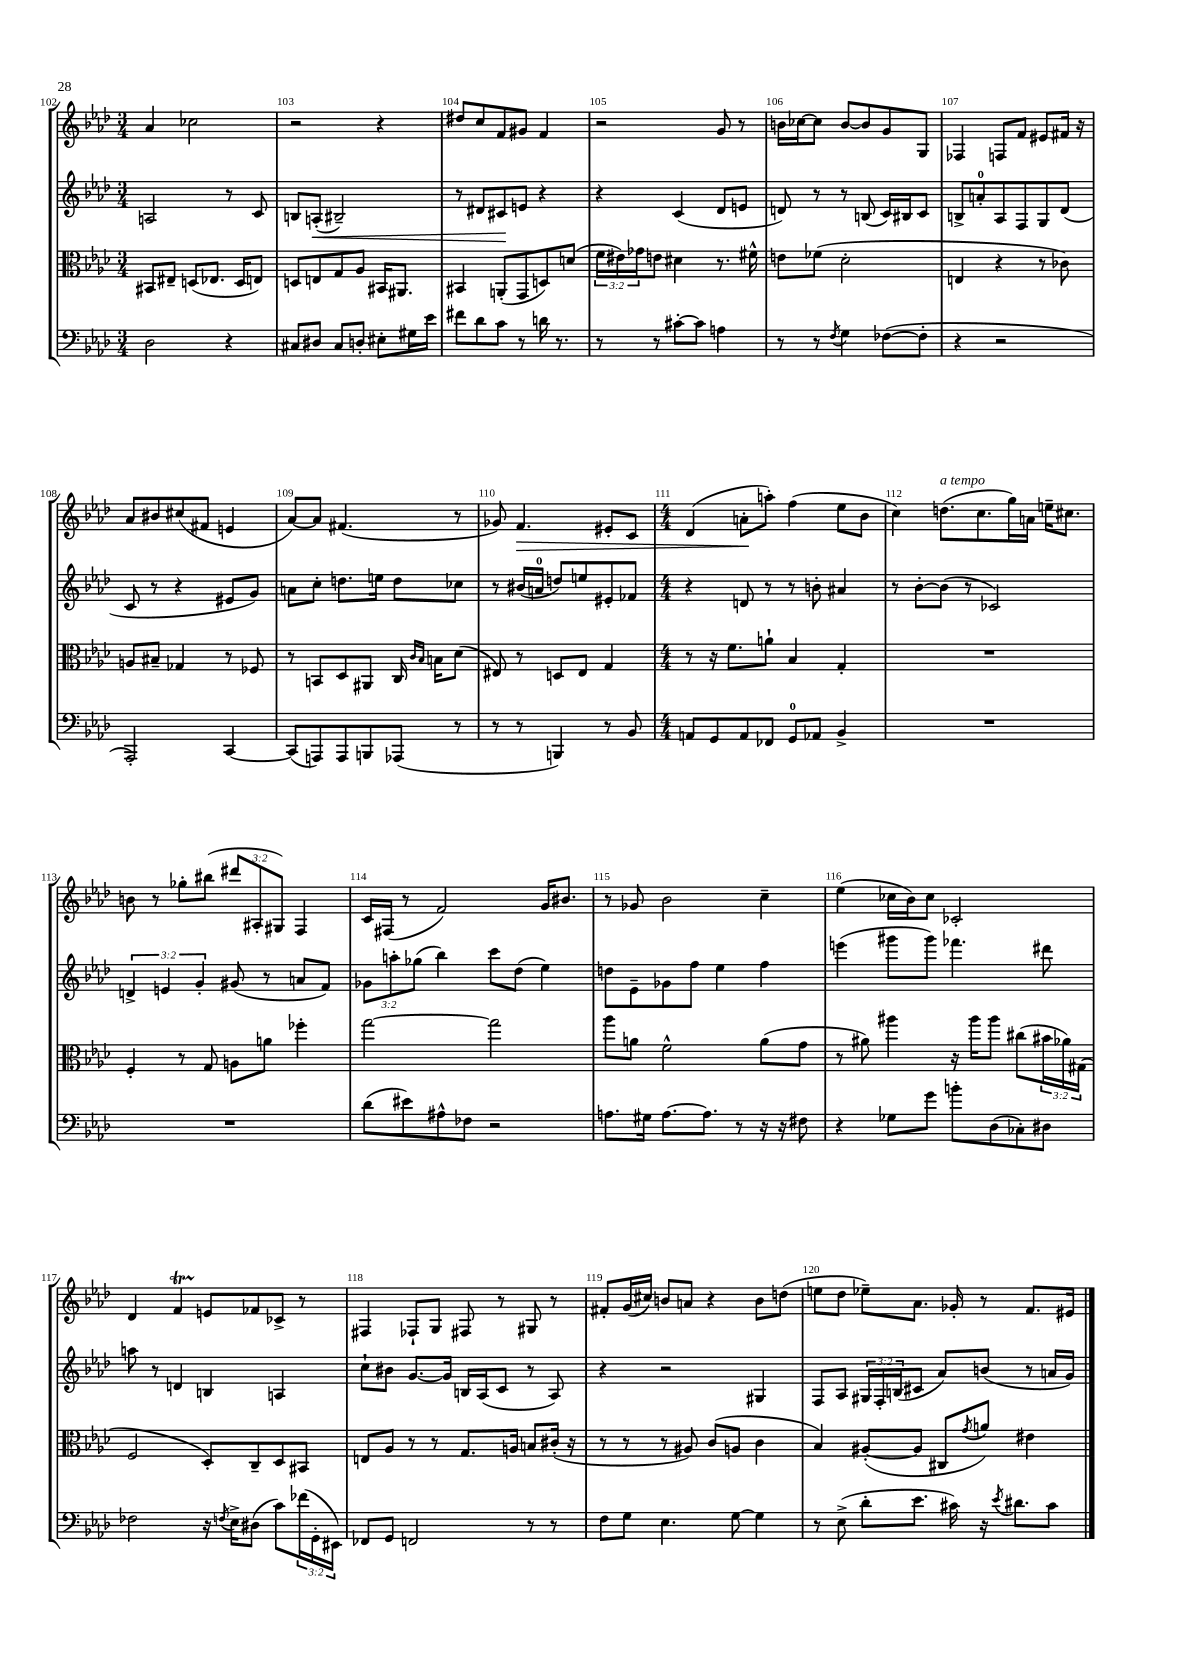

**kern	**kern	**kern	**dynam	**kern	**dynam
*part4	*part3	*part2	*part2	*part1	*part1
*staff4	*staff3	*staff2	*staff2	*staff1	*staff1
*clefF4	*clefC3	*clefG2	*	*clefG2	*
*k[b-e-a-d-]	*k[b-e-a-d-]	*k[b-e-a-d-]	*	*k[b-e-a-d-]	*
*M3/4	*M3/4	*M3/4	*	*M3/4	*
=102	=102	=102	=102	=102	=102
2D-\	8BB#X/L	2An/	.	4a-/	.
.	8E#X~/J	.	.	.	.
.	(8Dn/L	.	.	2cc-X\	.
.	8.E-X/J	.	.	.	.
4r	.	8r	.	.	.
.	16D/KL	.	.	.	.
.	8En/J)	8c/	.	.	.
=103	=103	=103	=103	=103	=103
8C#X/L	8Dn/L	8Bn/L	.	2r	.
!	!	!	!LO:HP:b	!	!
8D#X/J	8En/	(8An'/J	<	.	.
8C#/L	8G/	2B#X~/)	.	.	.
8Dn'/J	8A-/J	.	.	.	.
8E#X'\L	16BB#X/KL	.	.	4r	.
.	8.AA#X/J	.	.	.	.
16G#X\L	.	.	.	.	.
16e-\JJ	.	.	.	.	.
=104	=104	=104	=104	=104	=104
8f#X\L	4BB#X/	8r	.	8dd#X/L	.
8d-\	.	8d#X/L	.	8cc/	.
8c\J	(8AAn'/L	8c#X/	.	8f/	.
8r	8GG/	8en/J	[	8g#X/J	.
16dn\	8Dn/)	4r	.	4f/	.
8.r	.	.	.	.	.
.	(8dn/J	.	.	.	.
=105	=105	=105	=105	=105	=105
8r	24f\LL	4r	.	2r	.
.	24e#X\)	.	.	.	.
.	24g-X\J	.	.	.	.
8r	8en\J	.	.	.	.
[8c#X'\L	4d#X\	(4c/	.	.	.
8c#\J]	.	.	.	.	.
4An\	8.r	8d-/L	.	8g/	.
.	.	8en/J	.	8r	.
.	16f#X^^\	.	.	.	.
=106	=106	=106	=106	=106	=106
8r	8en\L	8dn/)	.	16bn\LL	.
.	.	.	.	[16cc-X\J	.
8r	(8f-X\J	8r	.	8cc-\J]	.
8qF/	.	.	.	.	.
4G\	2d-'\	8r	.	[8b/L	.
.	.	(8Bn/	.	8b/]	.
([8F-X\L	.	16c/LL)	.	8g/	.
.	.	16B#X/J	.	.	.
8F-'\J]	.	8c/J	.	8G/J	.
=107	=107	=107	=107	=107	=107
4r	4En/	8Bn^/L	.	4F-X/	.
.	.	8an'/	.	.	.
2r	4r	8A-/	.	8Fn/L	.
.	.	8F/	.	8f/J	.
.	8r	8G/	.	8e#X/L	.
.	8c-X\)	(8d-/J	.	16f#X/Jk	.
.	.	.	.	16r	.
!!LO:LB:g=z
=108	=108	=108	=108	=108	=108
2AAA-'/)	8An/L	8c/	.	8a-/L	.
.	8B#X~/J	8r	.	8b#X/	.
.	4G-X/	4r	.	(8cc#X/	.
.	.	.	.	8f#X/J	.
[4CC/	8r	8e#X/L	.	4en/	.
.	8F-X/	8g/J)	.	.	.
=109	=109	=109	=109	=109	=109
(8CC/L]	8r	8an\L	.	[8a-/L)	.
8AAAn/)	8BBn/L	8cc'\J	.	8a-/J]	.
8AAA/	8D-/	8.ddn\L	.	(4.f#X/	.
8BBBn/	8AA#X/J	.	.	.	.
.	.	16een\Jk	.	.	.
(8AAA-X/J	16C/	8dd\L	.	.	.
.	16qqc/LL	.	.	.	.
.	16qqB-/JJ	.	.	.	.
.	16Bn\KL	.	.	.	.
8r	(8d-\J	8cc-X\J	.	8r	.
=110	=110	=110	=110	=110	=110
8r	8E#X/)	8r	.	8g-X/)	.
!	!	!	!	!	!LO:HP:b
8r	8r	(16b#X/LL	.	4.f/	>
.	.	16an/JJ	.	.	.
4BBBn/)	8Dn/L	8ddn/L)	.	.	.
.	8E#/J	8een/	.	.	.
8r	4G/	8e#X'/	.	8e#X'/L	.
8BB-/	.	8f-X/J	.	8c/J	.
=111	=111	=111	=111	=111	=111
*M4/4	*M4/4	*M4/4	*	*M4/4	*
8AAn/L	8r	4r	.	(4d-/	.
8GG/	16r	.	.	.	.
.	8.f\L	.	.	.	.
8AA/	.	8dn/	.	8an'\L	.
8FF-X/J	8an`\J	8r	.	8aan'\J)	]
8GG/L	4B-/	8r	.	(4ff\	.
8AA-X/J	.	8bn'\	.	.	.
4BB-^/	4G'/	4a#X/	.	8ee-\L	.
.	.	.	.	8b-\J	.
=112	=112	=112	=112	=112	=112
1r	1r	8r	.	4cc\)	.
.	.	[8b-'\L	.	.	.
!	!	!	!	!LO:TX:a:i:t=a tempo	!
.	.	(8b-\J]	.	(8.ddn\L	.
.	.	8r	.	.	.
.	.	.	.	8.cc\	.
.	.	2c-X/)	.	.	.
.	.	.	.	16gg\L)	.
.	.	.	.	16an\JJ	.
.	.	.	.	16een~\KL	.
.	.	.	.	8.cc#X\J	.
!!LO:LB:g=z
=113	=113	=113	=113	=113	=113
1r	4F'/	6dn^/	.	8bn\	.
.	.	.	.	8r	.
.	.	6en/	.	.	.
.	8r	.	.	8gg-X'\L	.
.	.	6g'/	.	.	.
.	8G/	.	.	(8bb#X\J	.
.	8An\L	(8g#X/	.	12ddd#X/L	.
.	.	.	.	12A#X'/	.
.	8an\J	8r	.	.	.
.	.	.	.	12G#X/J)	.
.	4ff-X'\	8an/L	.	4F/	.
.	.	8f/J)	.	.	.
=114	=114	=114	=114	=114	=114
(8d-\L	[2gg\	12g-X\L	.	16c/LL	.
.	.	.	.	(16F#X/JJ	.
.	.	12aan'\	.	.	.
8e#X\)	.	.	.	8r	.
.	.	(12gg-X\J	.	.	.
8A#X^^\	.	4bb-\)	.	2f/)	.
8F-X\J	.	.	.	.	.
2r	2gg\]	8ccc\L	.	.	.
.	.	(8dd-\J	.	.	.
.	.	4ee-\)	.	16g/KL	.
.	.	.	.	8.b#X/J	.
=115	=115	=115	=115	=115	=115
8.An\L	8aa-\L	8ddn\L	.	8r	.
.	8an\J	8e-~\	.	8g-X/	.
16G#X\Jk	.	.	.	.	.
[8.A\L	2f^^\	8g-X\	.	2b-\	.
.	.	8ff\J	.	.	.
8.A\J]	.	.	.	.	.
.	.	4ee-\	.	.	.
8r	.	.	.	.	.
16r	(8a\L	4ff\	.	4cc~\	.
16r	.	.	.	.	.
8F#X\	8g\J	.	.	.	.
=116	=116	=116	=116	=116	=116
4r	8r	(4eeen\	.	(4ee-\	.
.	8a#X\)	.	.	.	.
8G-X\L	4aa#X\	8ggg#X\L	.	16cc-X\LL	.
.	.	.	.	16b-\J)	.
8g\J	.	8ggg#\J)	.	8cc-\J	.
8bn'\L	16r	4.fff-X\	.	2c-X'/	.
.	16aa#\KL	.	.	.	.
(8D-\	8aa#\J	.	.	.	.
8C-X'\)	(8cc#X\L	.	.	.	.
8D#X\J	24b#X\L	8ddd#X\	.	.	.
.	24a-X\)	.	.	.	.
.	(24G#X\JJ	.	.	.	.
!!LO:LB:g=z
=117	=117	=117	=117	=117	=117
2F-X\	2F/	8aan\	.	4d-/	.
.	.	8r	.	.	.
.	.	4dn/	.	4fT/	.
16r	8D-'/L)	4Bn/	.	8en/L	.
8qFn/	.	.	.	.	.
16E-^\KL	.	.	.	.	.
(8D#X\J	8C~/	.	.	8f-X/	.
8c\L)	8D-/	4An/	.	8c-X^/J	.
(24f-X\L	8BB#X/J	.	.	8r	.
24GG'\	.	.	.	.	.
24EE#X\JJ)	.	.	.	.	.
=118	=118	=118	=118	=118	=118
8FF-X/L	8En/L	8cc`\L	.	4F#X/	.
8GG/J	8A-/J	8b#X\J	.	.	.
2FFn/	8r	[8.g/L	.	8F-X`/L	.
.	8r	.	.	8G/J	.
.	.	16g/Jk]	.	.	.
.	8.G/L	16Bn/LL	.	8F#X/	.
.	.	(16A-/J	.	.	.
.	.	8c/J	.	8r	.
.	16An/Jk	.	.	.	.
8r	8Bn/L	8r	.	8G#X/	.
8r	(16c#X'/Jk	8A-/)	.	8r	.
.	16r	.	.	.	.
=119	=119	=119	=119	=119	=119
8F\L	8r	4r	.	8f#X'/L	.
8G\J	8r	.	.	(16g/L	.
.	.	.	.	16cc#X/JJ)	.
4.E-\	8r	2r	.	8bn/L	.
.	8A#X/)	.	.	8an/J	.
.	(8c/L	.	.	4r	.
[8G\	8An/J	.	.	.	.
4G\]	4c\	4G#X/	.	8b\L	.
.	.	.	.	(8ddn\J	.
=120	=120	=120	=120	=120	=120
8r	4B-/)	8F/L	.	8een\L	.
(8E-^\	.	8A-/J	.	8dd-\J	.
8d-'\L	([8A#X'/L	24G#X/LL	.	8ee-X~\L)	.
.	.	24F'/	.	.	.
.	.	(24Bn/J	.	.	.
8.e-\J	8A#/J]	8c#X/J	.	8.a-\J	.
.	8C#X/L	8a-/L)	.	.	.
16c#X\)	.	.	.	16g-X'/	.
.	8qg/	.	.	.	.
16r	8an/J)	(8bn/J	.	8r	.
8qe-/	.	.	.	.	.
8.d#X\L	.	.	.	.	.
.	4e#X\	8r	.	8.f/L	.
8c#\J	.	16an/LL	.	.	.
.	.	16g/JJ)	.	16e#X/Jk	.
==	==	==	==	==	==
*-	*-	*-	*-	*-	*-
